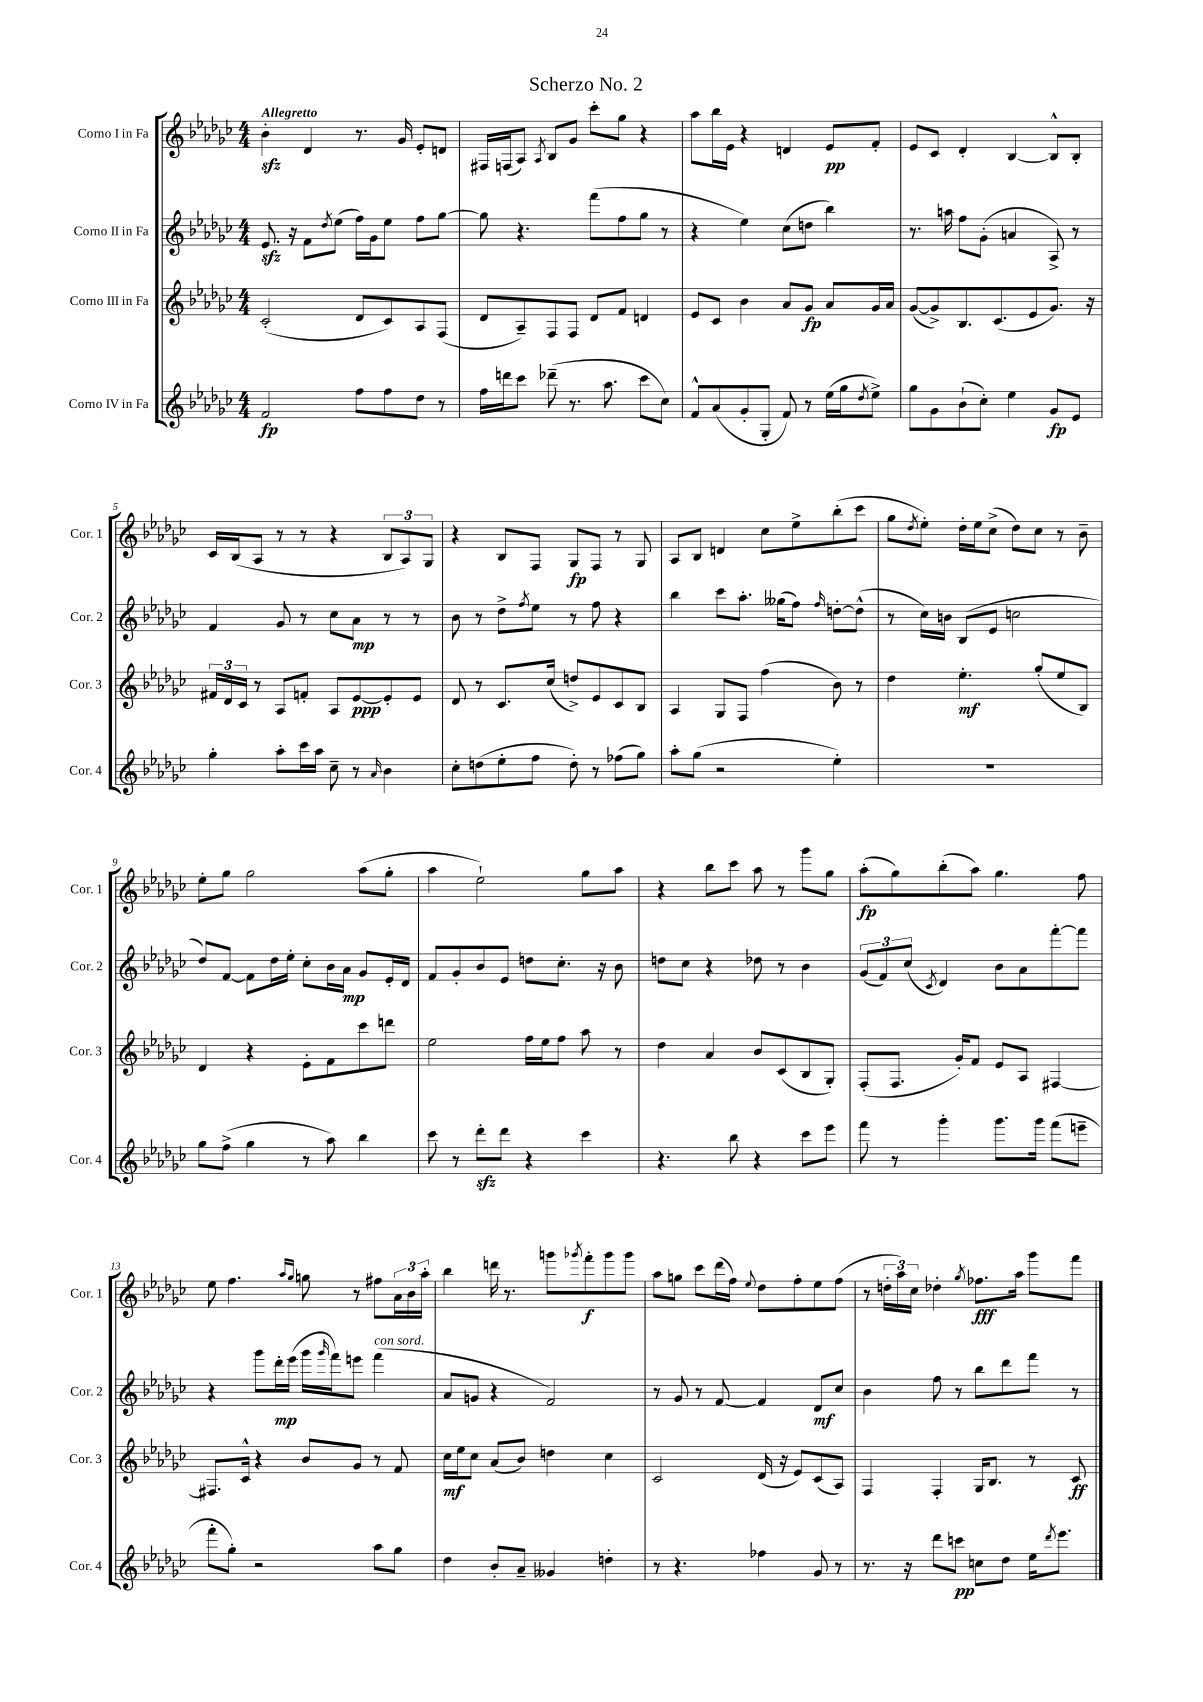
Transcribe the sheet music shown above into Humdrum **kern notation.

**kern	**kern	**kern	**kern
*staff4	*staff3	*staff2	*staff1
*clefG2	*clefG2	*clefG2	*clefG2
*k[b-e-a-d-g-c-]	*k[b-e-a-d-g-c-]	*k[b-e-a-d-g-c-]	*k[b-e-a-d-g-c-]
*M4/4	*M4/4	*M4/4	*M4/4
2f	(2c-'	8.e-	4b-'
.	.	16r	.
.	.	8f	4d-
.	.	8qdd-	.
.	.	(8ee-	.
8ff	8d-	16ff)	8.r
.	.	16g-	.
8ff	8c-)	8ee-	.
.	.	.	16g-
8dd-	8A-	8ff	8e-'
8r	(8F	[8gg-	8d
=	=	=	=
16ff	8d-	8gg-]	16F#
16ddd	.	.	(16F
8ccc-	8A-~)	4.r	8A-)
.	.	.	8qA-
(8ddd-~	8F	.	8B-
8.r	8F	.	8g-
.	8d-	(8fff	8ccc-'
8.aa-	.	.	.
.	8f	8ff	8gg-
8ccc-	4d	8gg-	4r
8cc-)	.	8r	.
=	=	=	=
8f^^	8e-	4r	8aa-
(8a-	8c-	.	16bb-
.	.	.	16e-
8g-'	4b-	4ee-)	4r
8G-'	.	.	.
8f)	8a-	(8cc-	4d
8r	8g-	8dd	.
(16ee-	8a-	4bb-)	8e-
16gg-	.	.	.
8qdd-	.	.	.
8ee-^)	16g-	.	8f'
.	16a-	.	.
=	=	=	=
8gg-	([8g-	8.r	8e-
8g-	8g-^])	.	8c-
.	.	16aa	.
(8b-`	8.B-	8ff	4d-'
8cc-')	.	(8g-'	.
.	(8.c-	.	.
4ee-	.	4a	[4B-
.	8e-	.	.
8g-	8.g-)	8A-^)	8B-^^]
8e-	.	8r	8B-'
.	16r	.	.
=	=	=	=
4gg-'	24f#	4f	16c-
.	24d-	.	.
.	.	.	(16B-
.	24c-	.	.
.	8r	.	8A-
8aa-'	8A-	8g-	8r
16ccc-	8f'	8r	8r
16aa-	.	.	.
8cc-~	8A-	8cc-	4r
8r	[8e-	8a-	.
16qqa-	.	.	.
4b-	8e-']	8r	12B-
.	.	.	12A-)
.	8e-	8r	.
.	.	.	12G-
=	=	=	=
8cc-'	8d-	8b-	4r
(8dd	8r	8r	.
8ee-'	8.c-	8dd-^	8B-
.	.	8qff	.
8ff	.	8ee-	8F
.	(16cc-	.	.
8dd')	8dd^)	8r	8G-
8r	8e-	8ff	8F
(8ff-	8c-	4r	8r
8gg-)	8B-	.	8G-
=	=	=	=
8aa-'	4A-	4bb-	8A-
(8gg-	.	.	8B-
2r	8G-	8ccc-	4d
.	8F	8.aa-'	.
.	(4ff	.	8cc-
.	.	(16gg--	.
.	.	8ff)	8ee-^
.	.	16qqff	.
4ee-')	8b-)	[8dd'	(8bb-'
.	8r	(8dd^^]	8ccc-
=	=	=	=
1r	4dd-	8r	8gg-
.	.	.	8qdd-
.	.	16cc-)	8ee-')
.	.	16b	.
.	4.ee-'	(8B-	16dd-'
.	.	.	16ee-
.	.	8e-	(8cc-^
.	.	2cc	8dd-)
.	(8gg-'	.	8cc-
.	8ee-	.	8r
.	8B-)	.	8b-~
=	=	=	=
8gg-	4d-	8dd-)	8ee-'
(8ff^	.	[8f	8gg-
4gg-	4r	8f]	2gg-
.	.	16dd-	.
.	.	16ee-'	.
8r	8e-'	8cc-'	.
8aa-)	8f	16b-	.
.	.	16a-	.
4bb-	8ccc-	8g-	(8aa-
.	8ddd	16e-'	8gg-'
.	.	16d-	.
=	=	=	=
8ccc-	2ee-	8f	4aa-
8r	.	8g-'	.
8ddd-'	.	8b-	2ee-`)
8ddd-	.	8e-	.
4r	16ff	8dd	.
.	16ee-	.	.
.	8ff	8.cc-'	.
4ccc-	8aa-	.	8gg-
.	.	16r	.
.	8r	8b-	8aa-
=	=	=	=
4.r	4dd-	8dd	4r
.	.	8cc-	.
.	4a-	4r	8bb-
8bb-	.	.	8ccc-
4r	8b-	8dd-	8aa-
.	(8c-	8r	8r
8ccc-	8B-	4b-	8ggg-
8eee-	8G-')	.	8gg-
=	=	=	=
8fff	(8F'	(12g-	(8aa-'
.	.	12f)	.
8r	8.F	.	8gg-)
.	.	(12cc-	.
.	.	8qc-	.
4ggg-'	.	4d-)	(8bb-'
.	16g-')	.	.
.	8f	.	8aa-)
8.ggg-	8e-	8b-	4.gg-
.	8A-	8a-	.
16ggg-	.	.	.
(8fff	[4F#	[8fff'	.
8eee~	.	8fff]	8ff
=	=	=	=
8fff'	8.F#]	4r	8ee-
8gg-')	.	.	4.ff
.	16c-^^	.	.
2r	4r	8ggg-	.
.	.	16ddd-'	.
.	.	(16eee-	.
.	.	.	16qqaa-
.	.	.	16qqgg-
.	8b-	16ggg-	8gg
.	.	16qqggg-	.
.	.	16fff)	.
.	8g-	8eee	8r
8aa-	8r	(4fff	8ff#
8gg-	8f	.	24a-
.	.	.	24b-
.	.	.	24aa-'
=	=	=	=
4dd-	16cc-	8a-	4bb-
.	16ee-	.	.
.	8cc-	8g	.
8b-'	(8a-	4r	16ddd
.	.	.	8.r
8a-~	8b-)	.	.
4g--	4dd	2f)	8ggg
.	.	.	8qggg-
.	.	.	8fff'
4dd'	4cc-	.	8ggg-
.	.	.	8ggg-
=	=	=	=
8r	2c-	8r	8aa-
4.r	.	8g-	8gg
.	.	8r	8ccc-
.	.	[8f	(16ddd-
.	.	.	16ff)
.	.	.	8qqee-
4ff-	(16d-	4f]	8dd-
.	16r	.	.
.	8e-)	.	8ff'
8g-	(8c-	8d-	8ee-
8r	8A-)	8cc-	(8ff
=	=	=	=
8.r	4F	4b-	8r
.	.	.	24dd'
.	.	.	24aa-)
16r	.	.	.
.	.	.	24cc-
8ddd-	4F'	8ff	4dd-'
8ccc	.	8r	.
.	.	.	8qgg-
8cc	16G-	8bb-	8.ff-
.	8.B-	.	.
8dd-	.	8ddd-	.
.	.	.	16aa-
16ee-	8r	8fff	8ggg-
8qddd-	.	.	.
8.eee-	.	.	.
.	8c-	8r	8fff
==	==	==	==
*-	*-	*-	*-
